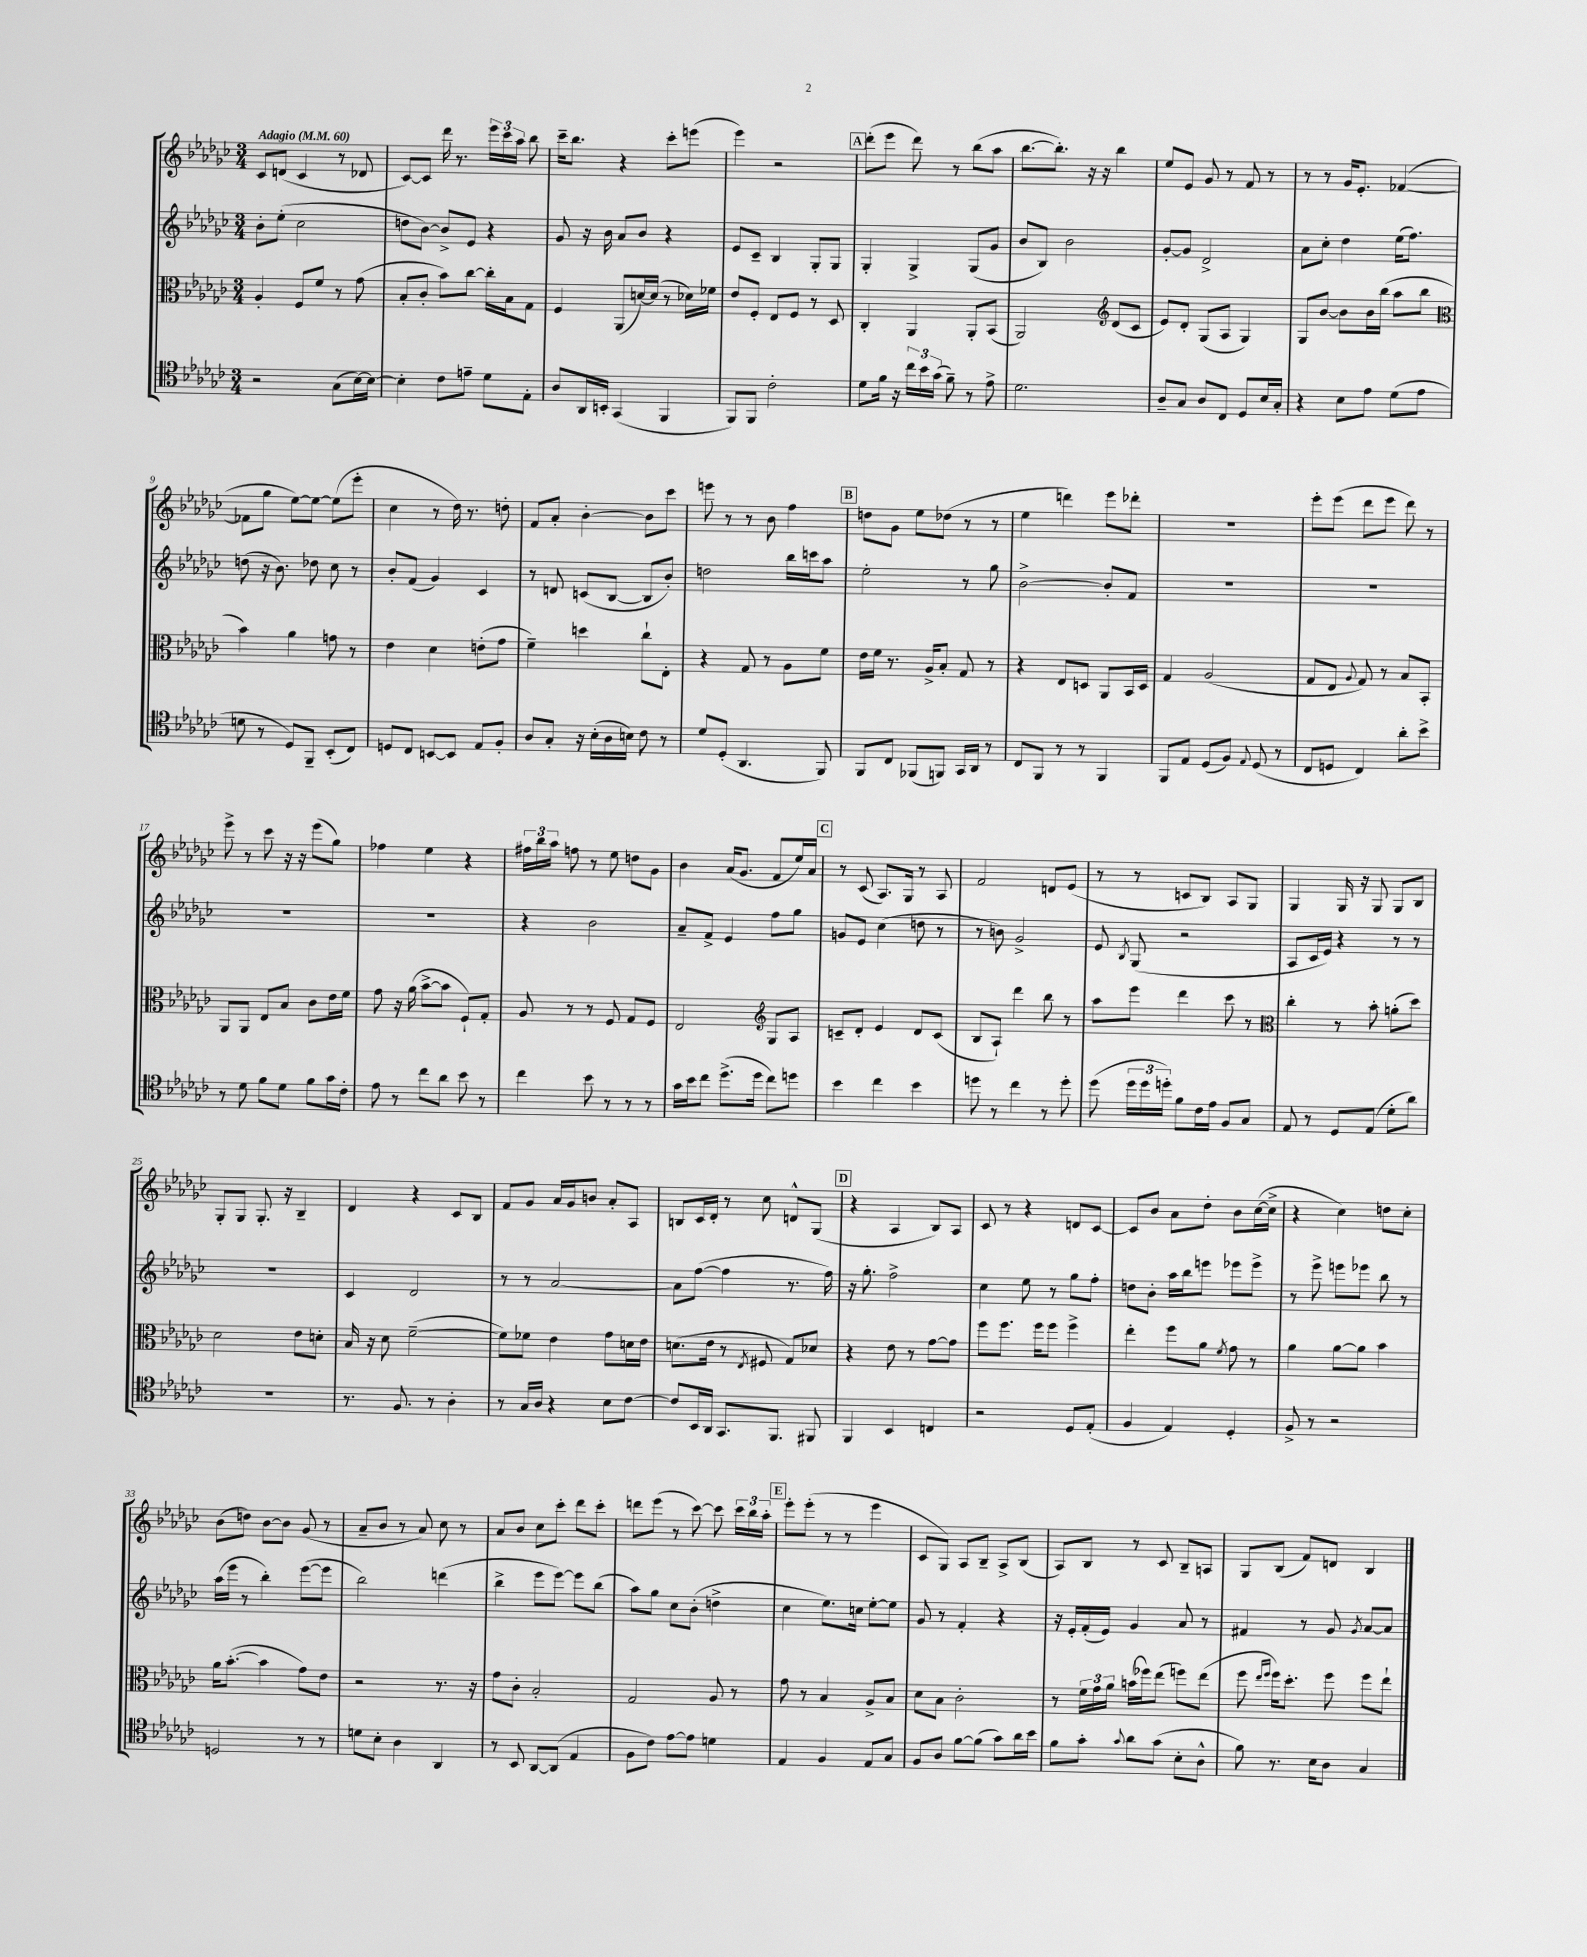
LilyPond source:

<<
\new StaffGroup <<
\new Staff = "s0" {
    \clef treble \key ges \major \numericTimeSignature \time 3/4 \tempo "Adagio" 4 = 60
    \autoBeamOff ces'8[ d'8]( ces'4 r8 des'8 |
    ces'8[~) ces'8] des'''16 r8. \tuplet 3/2 { ees'''16[ ces'''16 aes''16] } bes''8 |
    ces'''16[-- bes''8.] r4 ces'''8[-. e'''8]( |
    ees'''4) r2 |
    \mark \markup { \box "A" } des'''8[-.( ees'''8] des'''8) r8 bes''8[( aes''8] |
    bes''8.[~ bes''8.]-.) r16 r16 bes''4 |
    ees''8[ ees'8] ges'8 r8 f'8 r8 |
    r8 r8 ges'16[ ees'8.]-. fes'4~( |
    fes'8[ ges''8] ees''8[~) ees''8]~ ees''8[( ees'''8]-. |
    ces''4 r8 des''16) r8. d''8-. |
    f'8[ aes'8]-. bes'4~-. bes'8[ ces'''8] |
    e'''8 r8 r8 bes'8 f''4 |
    \mark \markup { \box "B" } d''8[ ges'8] ees''8[ des''8]( r8 r8 |
    ees''4 d'''4) ees'''8[ des'''8]-. |
    R2. |
    ees'''8[-. ees'''8]( des'''8[ ees'''8] des'''8) r8 |
    ees'''8-> r8 ces'''8 r16 r16 ees'''8[( ges''8]) |
    fes''4 ees''4 r4 |
    \tuplet 3/2 { fis''16[ bes''16 aes''16] } f''8 r8 ees''8 d''8[ ges'8] |
    bes'4 aes'16[( ges'8.] f'8[ ees''16) aes'16] |
    \mark \markup { \box "C" } r8 ces'8( aes8.[) ges16] r8 aes8 |
    f'2 d'8[ ees'8]( |
    r8 r8 c'8[ bes8]) aes8[ ges8] |
    ges4 ges16 r16 ges8 ges8[ bes8] |
    ges8[-. ges8] ges8.-. r16 bes4-- |
    des'4 r4 ces'8[ bes8] |
    f'8[ ges'8] aes'16[ ges'16 b'8] aes'8[-. aes8] |
    b8[ ces'16 des'16]-. r8 ces''8 d'8[-^ ges8]( |
    \mark \markup { \box "D" } r4 aes4 bes8[) aes8] |
    ces'8 r8 r4 d'8[ ces'8]~ |
    ces'8[ bes'8] aes'8[ des''8]-. bes'8[ ces''16~( ces''16]-> |
    r4 ces''4) d''8[ ces''8]-. |
    bes'8[( d''8]) bes'8[~ bes'8] ges'8( r8 |
    aes'8[-- bes'8] r8 aes'8) ces''8 r8 |
    aes'8[ bes'8] ces''8[ ces'''8]-. des'''8[ ces'''8]-. |
    d'''8[ ees'''8]( r8 ces'''8~) ces'''8 \tuplet 3/2 { ces'''16[ bes''16 aes''16]-. } |
    \mark \markup { \box "E" } ees'''8[-. ees'''8]-.( r8 r8 ees'''4 |
    ces'8[ ges8]) aes8[ bes8]-- aes8[-> bes8]( |
    aes8[) bes8] r8 ces'8 bes8[-- a8] |
    ges8[ bes8]( f'8[) d'8] bes4 \bar "|." |
}
\new Staff = "s1" {
    \clef treble \key ges \major \numericTimeSignature \time 3/4
    \autoBeamOff bes'8[-. ees''8]-.( ces''2 |
    d''8[ bes'8]~) bes'8[-> ees'8] r4 |
    ges'8 r16 bes'16 aes'8[ bes'8] r4 |
    ees'8[ ces'8]-- bes4 ges8[-. ges8] |
    \mark \markup { \box "A" } ges4-. ges4-> ges8[( ges'8] |
    bes'8[ bes8]) bes'2 |
    ges'8[~-. ges'8] des'2-> |
    aes'8[ ces''8]-. des''4 ees''16[( f''8.]) |
    d''8( r16 bes'8.) des''8 ces''8 r8 |
    bes'8[-. f'8]( ges'4) ces'4 |
    r8 d'8 c'8[( bes8]~ bes8[ bes'8]-.) |
    d''2 bes''16[ c'''16 aes''8] |
    \mark \markup { \box "B" } ees''2-. r8 ges''8 |
    bes'2~-> bes'8[-. f'8] |
    R2. |
    R2. |
    R2. |
    R2. |
    r4 bes'2 |
    aes'8[-- f'8]-> ees'4 f''8[ ges''8] |
    \mark \markup { \box "C" } g'8[ ees'8] ces''4( d''8 r8 |
    r8 b'8) ges'2-> |
    ees'8 \acciaccatura { bes8 } ges8( r2 |
    aes8[ ces'16 ees'16]) r4 r8 r8 |
    R2. |
    ces'4 des'2 |
    r8 r8 aes'2~ |
    aes'8[ f''8]~( f''4 r8. f''16) |
    \mark \markup { \box "D" } r16 ges''8.-. f''2-> |
    ces''4 ees''8 r8 ges''8[ f''8]-. |
    d''8[ bes'8]-. aes''16[ bes''16 e'''8] ees'''8[ ees'''8]-> |
    r8 ees'''8-> e'''8[ ees'''8] bes''8 r8 |
    aes''16[( ees'''16] r8 bes''4-.) ees'''8[~( ees'''8] |
    bes''2) d'''4( |
    bes''4-> ees'''8[ ees'''8]~) ees'''8[ bes''8]( |
    aes''8[) ges''8] ces''8[ bes'8]-.( d''4-> |
    \mark \markup { \box "E" } ces''4 ees''8.[) c''16] ees''8[~-. ees''8] |
    ges'8 r8 f'4-. r4 |
    r16 ees'16[-. f'16-.( ees'16]) ges'4 aes'8 r8 |
    fis'4 r8 ges'8 \acciaccatura { ges'8 } aes'8[~ aes'8] \bar "|." |
}
\new Staff = "s2" {
    \clef alto \key ges \major \numericTimeSignature \time 3/4
    \autoBeamOff aes4-. f8[ f'8] r8 ges'8( |
    bes8[-. ces'8]-. bes'8[) ces''8]~ ces''16[-. bes16 ges8] |
    f4 aes,8[( d'16~) d'16]( r8 des'16[) fes'16] |
    ees'8[ f8]-. ees8[ f8] r8 des8 |
    \mark \markup { \box "A" } ces4-. aes,4 aes,8[-. bes,8]( |
    aes,2) \clef treble des'8[( ces'8] |
    ees'8[) des'8]-. ges8[( aes8] ges4) |
    ges8[ bes'8]~ bes'8[ bes'16 bes''16]( aes''8[ bes''8] |
    \clef alto bes'4) aes'4 g'8 r8 |
    ees'4 des'4 e'8[-.( ges'8] |
    f'4--) d''4 ces''8[-! ees8]-. |
    r4 ges8 r8 aes8[ f'8] |
    \mark \markup { \box "B" } ees'16[ f'16] r8. aes16[-> bes8]-. ges8 r8 |
    r4 ees8[ d8] aes,8[ bes,16 d16] |
    ges4 aes2( |
    ges8[ ees8] \appoggiatura { aes8 } ges8) r8 bes8[ bes,8]-. |
    aes,8[ aes,8] ees8[ bes8] ces'8[ ees'16 f'16] |
    ges'8 r16 aes'16( bes'8[~-> bes'8] f8[-!) ges8]-. |
    aes8 r8 r8 f8 ges8[ f8] |
    ees2 \clef treble ges8[ aes8] |
    \mark \markup { \box "C" } c'8[-- des'8]-. ees'4 des'8[ c'8]( |
    bes8[ aes8]-!) des'''4 bes''8 r8 |
    aes''8[ ees'''8] des'''4 ces'''8 r8 |
    \clef alto ces''4-. r8 bes'8-. a'8[-.( des''8]) |
    des'2 ees'8[ d'8]-. |
    bes16 r16 des'8 f'2~--( |
    f'8[) fes'8] ees'4 ges'8[ d'16 ees'16] |
    d'8.[( ees'16] r8 \acciaccatura { ees8 } fis8 ges8[) des'8] |
    \mark \markup { \box "D" } r4 ees'8 r8 ges'8[~ ges'8] |
    f''8[ f''8.] f''16[ f''8] f''4-> |
    ees''4-. f''8[ aes'8] \acciaccatura { f'8 } ges'8 r8 |
    aes'4 aes'8[~ aes'8] bes'4 |
    aes'16[ bes'8.]~-.( bes'4 ges'8[) ees'8] |
    r2 r8. r16 |
    ges'8[ ces'8]-. bes2-. |
    ges2 aes8 r8 |
    \mark \markup { \box "E" } ges'8 r8 bes4 aes8[-> bes8] |
    des'8[ bes8] ces'2-. |
    r8 \tuplet 3/2 { f'16[ ges'16 aes'16] } b'16[( fes''16) ees''8]( f''8[) ees''8]( |
    f''8 \grace { ees''16[ f''16] } f''16[) des''8.]-. f''8 f''8[ ees''8]-! \bar "|." |
}
\new Staff = "s3" {
    \clef tenor \key ges \major \numericTimeSignature \time 3/4
    \autoBeamOff r2 ges8[( bes16~) bes16]~ |
    bes4-. ces'8[ e'8]-- des'8[ ees8]-. |
    aes8[ aes,16 b,16]-. ges,4( f,4 |
    f,8[) f,8] ces'2-. |
    \mark \markup { \box "A" } des'8[ f'16] r16 \tuplet 3/2 { ces''16[ bes'16 ges'16]( } f'8--) r8 ees'8-> |
    des'2. |
    aes8[-- ges8] aes8[ ces8] des8[ bes16 ges16]-. |
    r4 bes8[ ees'8] des'8[( ees'8] |
    d'8 r8 des8[) f,8]-- bes,8[-.( ces8]) |
    d8[ ces8] b,8[~ b,8] ees8[ f8]-. |
    aes8[ ges8]-. r16 bes16[-.( aes16 b16]) ces'8 r8 |
    des'8[ des8]-.( aes,4. f,8) |
    \mark \markup { \box "B" } f,8[ ces8] fes,8[( f,8]) ges,16[ aes,16] r8 |
    ces8[ f,8] r8 r8 f,4 |
    f,8[ ees8] des8[( f8]) \appoggiatura { ees8 } des8( r8 |
    ces8[ d8] ces4) aes'8[-. bes'8]-> |
    r8 des'8 f'8[ des'8] f'8[ ges'16 ces'16]-. |
    ees'8 r8 ces''8[ aes'8] bes'8 r8 |
    ces''4 bes'8 r8 r8 r8 |
    ges'16[ bes'16 ces''8] des''8.[->( des''16] ces''8[) d''8] |
    \mark \markup { \box "C" } bes'4 ces''4 bes'4 |
    d''8 r8 ces''4 r8 d''8-. |
    des''8( \tuplet 3/2 { des''16[ des''16 d''16]-.) } f'8[ ces'16 ees'16] f8[ ges8] |
    ees8 r8 des8[ ees8]( des'8[-. aes'8]) |
    R2. |
    r8. f8. r8 aes4-. |
    r8 ges16[ aes16] r4 bes8[ ces'8]~ |
    ces'8[ bes,16 aes,16] ges,8.[ f,8.] fis,8 |
    \mark \markup { \box "D" } f,4 bes,4 c4 |
    r2 des8[ ees8]-.( |
    f4 ees4) des4-. |
    f8-> r8 r2 |
    d2 r8 r8 |
    d'8[ bes8]-. aes4 aes,4 |
    r8 bes,8 aes,8[~ aes,8]( ees4 |
    f8[ ces'8]) ees'8[~ ees'8] d'4 |
    \mark \markup { \box "E" } ees4 f4 ees8[ ges8] |
    f8[ aes8] f'8[~ f'8]( ges'8[) aes'16 bes'16] |
    f'8[ ges'8]-. \appoggiatura { ges'8 } aes'8[ ges'8]( bes8[-. aes8]-^ |
    f'8) r8. bes16[ aes8] ges4 \bar "|." |
}
>>
>>
